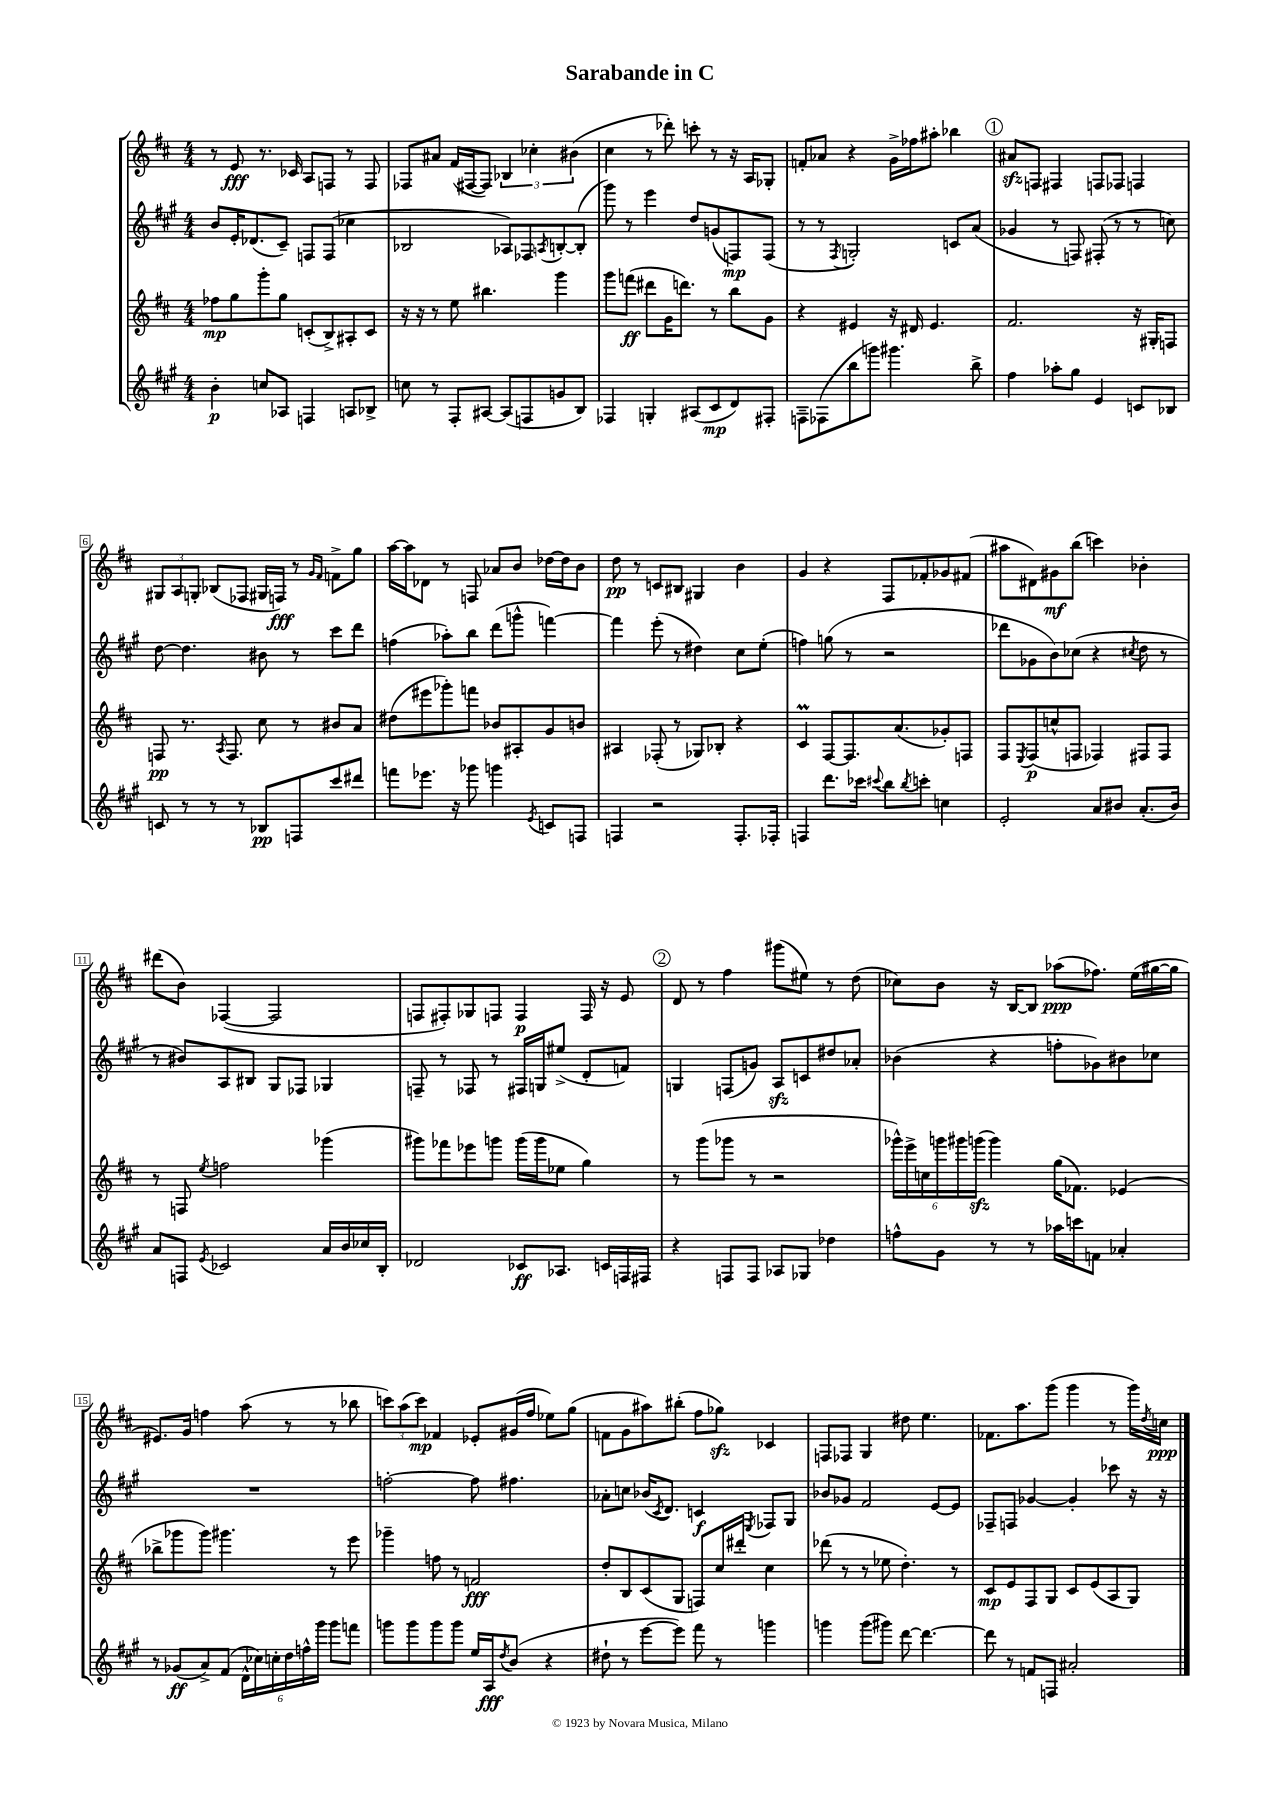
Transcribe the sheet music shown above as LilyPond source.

\header { title = "Sarabande in C" }
<<
\new StaffGroup <<
\new Staff = "s0" {
    \clef treble \key d \major \numericTimeSignature \time 4/4
    r8 e'8\fff r8. ces'16 a8 f8 r8 f8 |
    fes8 ais'8 fis'16( fis16~ fis8) \tuplet 3/2 { bes4 ces''4-. bis'4( } |
    cis''4 r8 des'''8-.) c'''8-. r8 r16 a16 ges8-. |
    f'8-. aes'8 r4 g'16-> fes''16 ais''8-. bes''4 |
    \mark \markup { \circle "1" } ais'8\sfz f8 fis4 f8 fes8 f4 |
    \tuplet 3/2 { gis8 a8 g8-. } bes8( fes8 gis16 f16\fff) r8 \grace { g'16 fis'16 } f'8-> g''8 |
    a''16~ a''16 des'8 r8 f8 aes'8 b'8 des''16~ des''16 b'8 |
    d''8\pp r8 c'8 bis8 gis4 b'4 |
    g'4 r4 fis8 fes'8-. ges'8 fis'8( |
    ais''8 dis'8) gis'8\mf b''8( c'''4) bes'4-. |
    dis'''8( b'8) fes4~( fes2 |
    f8 fis8-.) ges8 f8 f4\p f16 r16 e'8 |
    \mark \markup { \circle "2" } d'8 r8 fis''4 gis'''8( eis''8) r8 d''8( |
    ces''8) b'8 r16 b16~ b8 aes''8\ppp( fes''8.) e''16( gis''16~ gis''16 |
    eis'8.) g'16 f''4 a''8( r8 r8 bes''8 |
    \tuplet 3/2 { c'''8) a''8( c'''8\mp) } fes'4 ees'8-. gis'16( fis''16 ees''8) g''8( |
    f'8 g'8 ais''8) bis''8-.( fis''8 ges''8\sfz) ces'4 |
    f8 fes8 g4 dis''8 e''4. |
    fes'8. a''8. g'''8( g'''4 r8 g'''16) \acciaccatura { d''8 } c''16\ppp \bar "|." |
}
\new Staff = "s1" {
    \clef treble \key a \major \numericTimeSignature \time 4/4
    b'8 e'16-. des'8.( cis'8--) f8 f8( ces''4 |
    bes2 aes8) fes8 \acciaccatura { a8 } b8~-. b8-.( |
    gis'''8) r8 e'''4 d''8 g'8( f8\mp) f8( |
    r8 r8 \acciaccatura { fis8 } g2-.) c'8 a'8( |
    \mark \markup { \circle "1" } ges'4 r8 f8) fis8-.( r8 r8 c''8) |
    d''8~ d''4. bis'8 r8 cis'''8 d'''8 |
    f''4( aes''8-.) b''8 d'''8( g'''8-^ f'''4~) |
    f'''4 e'''8-.( r8 dis''4) cis''8 e''8-.( |
    f''4) g''8( r8 r2 |
    des'''8 ges'8 b'8) ces''8( r4 \acciaccatura { cis''8 } d''8 r8 |
    r8 bis'8) a8 bis8 gis8 fes8 ges4 |
    f8-- r8 fes8 r8 fis16 g16 eis''8->( d'8-. f'8) |
    \mark \markup { \circle "2" } g4 f8( g'8) a8\sfz c'8 dis''8 aes'8-. |
    bes'4( r4 f''8-. ges'8) bis'8 ces''8 |
    R1 |
    f''2~-. f''8 fis''4. |
    aes'8-. c''8 bes'16( \acciaccatura { cis'8 } d'8.) c'4\f \acciaccatura { e8 } fes8 gis8 |
    bes'8 ges'8 fis'2 e'8~ e'8 |
    fes8-- f8 ges'4~ ges'4-. ces'''8 r16 r16 \bar "|." |
}
\new Staff = "s2" {
    \clef treble \key d \major \numericTimeSignature \time 4/4
    fes''8\mp g''8 g'''8-. g''8 c'8-.( b8->) ais8-. c'8 |
    r16 r16 r8 e''8 bis''4. g'''4 |
    g'''8 f'''8\ff( dis'''8 g'16 d'''8.) r8 b''8 g'8 |
    r4 eis'4 r16 dis'16 eis'4. |
    \mark \markup { \circle "1" } fis'2. r16 gis16-. f8 |
    f8\pp r8. \acciaccatura { a8 } f8. cis''8 r8 bis'8 a'8 |
    dis''8( eis'''8 ges'''8-.) f'''8 bes'8 ais8-. g'8 b'8 |
    ais4 fes8-.( r8 ges8) bes8-. r4 |
    cis'4\prall fis8~ fis8. a'8.( ges'8-.) f8 |
    fis8 \acciaccatura { e8 } fis8\p( c''8-^ f8 fes4) fis8 fis8 |
    r8 f8 \acciaccatura { e''8 } f''2 ges'''4( |
    gis'''8) fes'''8 ees'''8 g'''8 g'''16( g'''16 ees''8 g''4) |
    \mark \markup { \circle "2" } r8 g'''8( ges'''8 r8 r2 |
    \tuplet 6/4 { ges'''16-^) e'''16-> c''16 g'''16 gis'''16 g'''16\sfz( } g'''4) g''16( fes'8.) ees'4( |
    bes''8-> ges'''8 ges'''8) gis'''4. r8 e'''8 |
    ges'''4-- f''8 r8 f'2\fff |
    d''8-. b8 cis'8( g8 f8) cis''16 dis'''16-. cis''4 |
    des'''8( r8 r8 ees''8 d''4.-.) r8 |
    cis'8\mp e'8 fis8 g8 cis'8 e'8( a8 g8) \bar "|." |
}
\new Staff = "s3" {
    \clef treble \key a \major \numericTimeSignature \time 4/4
    b'4-.\p c''8 aes8 f4 a8 bes8-> |
    c''8 r8 fis8-. ais8~ ais8( f8 g'8 b8) |
    fes4 g4-. ais8( cis'8\mp d'8) fis8-. |
    f8-- fes8( b''8 g'''8) gis'''4. b''8-> |
    \mark \markup { \circle "1" } fis''4 aes''8-. gis''8 e'4 c'8 bes8 |
    c'8 r8 r8 r8 bes8\pp f8 cis'''8 dis'''8 |
    f'''8 ees'''8. r16 ges'''8 g'''4 \acciaccatura { e'8 } c'8 f8 |
    f4 r2 f8.-. fes16-. |
    f4 d'''8. ces'''16 \appoggiatura { cis'''8 } b''8 \acciaccatura { b''8 } c'''8-. c''4 |
    e'2-. a'8 bis'8 a'8.-.( bis'16) |
    a'8 f8 \acciaccatura { e'8 } ces'2 a'16 b'16 ces''16 b16-. |
    des'2 ces'8\ff aes8. c'16 f16 fis16 |
    \mark \markup { \circle "2" } r4 f8 f8 aes8 ges8 des''4 |
    f''8-^ gis'8 r8 r8 aes''16 c'''16 f'8 aes'4-. |
    r8 ges'8\ff( a'8->) fis'8( \tuplet 6/4 { d'16-^ ces''16) c''16-. d''16 f''16-^ gis'''16 } gis'''8 f'''8 |
    g'''8 g'''8 g'''8 g'''8 e''16 a16\fff \acciaccatura { d''8 } b'8( r4 |
    dis''8-! r8 e'''8~ e'''8) fis'''8 r8 g'''4 |
    g'''4 g'''8( gis'''8) d'''8~ d'''4.~ |
    d'''8 r8 f'8 f8 ais'2-. \bar "|." |
}
>>
>>
\layout { \context { \Score \override BarNumber.stencil = #(make-stencil-boxer 0.1 0.3 ly:text-interface::print) } }
